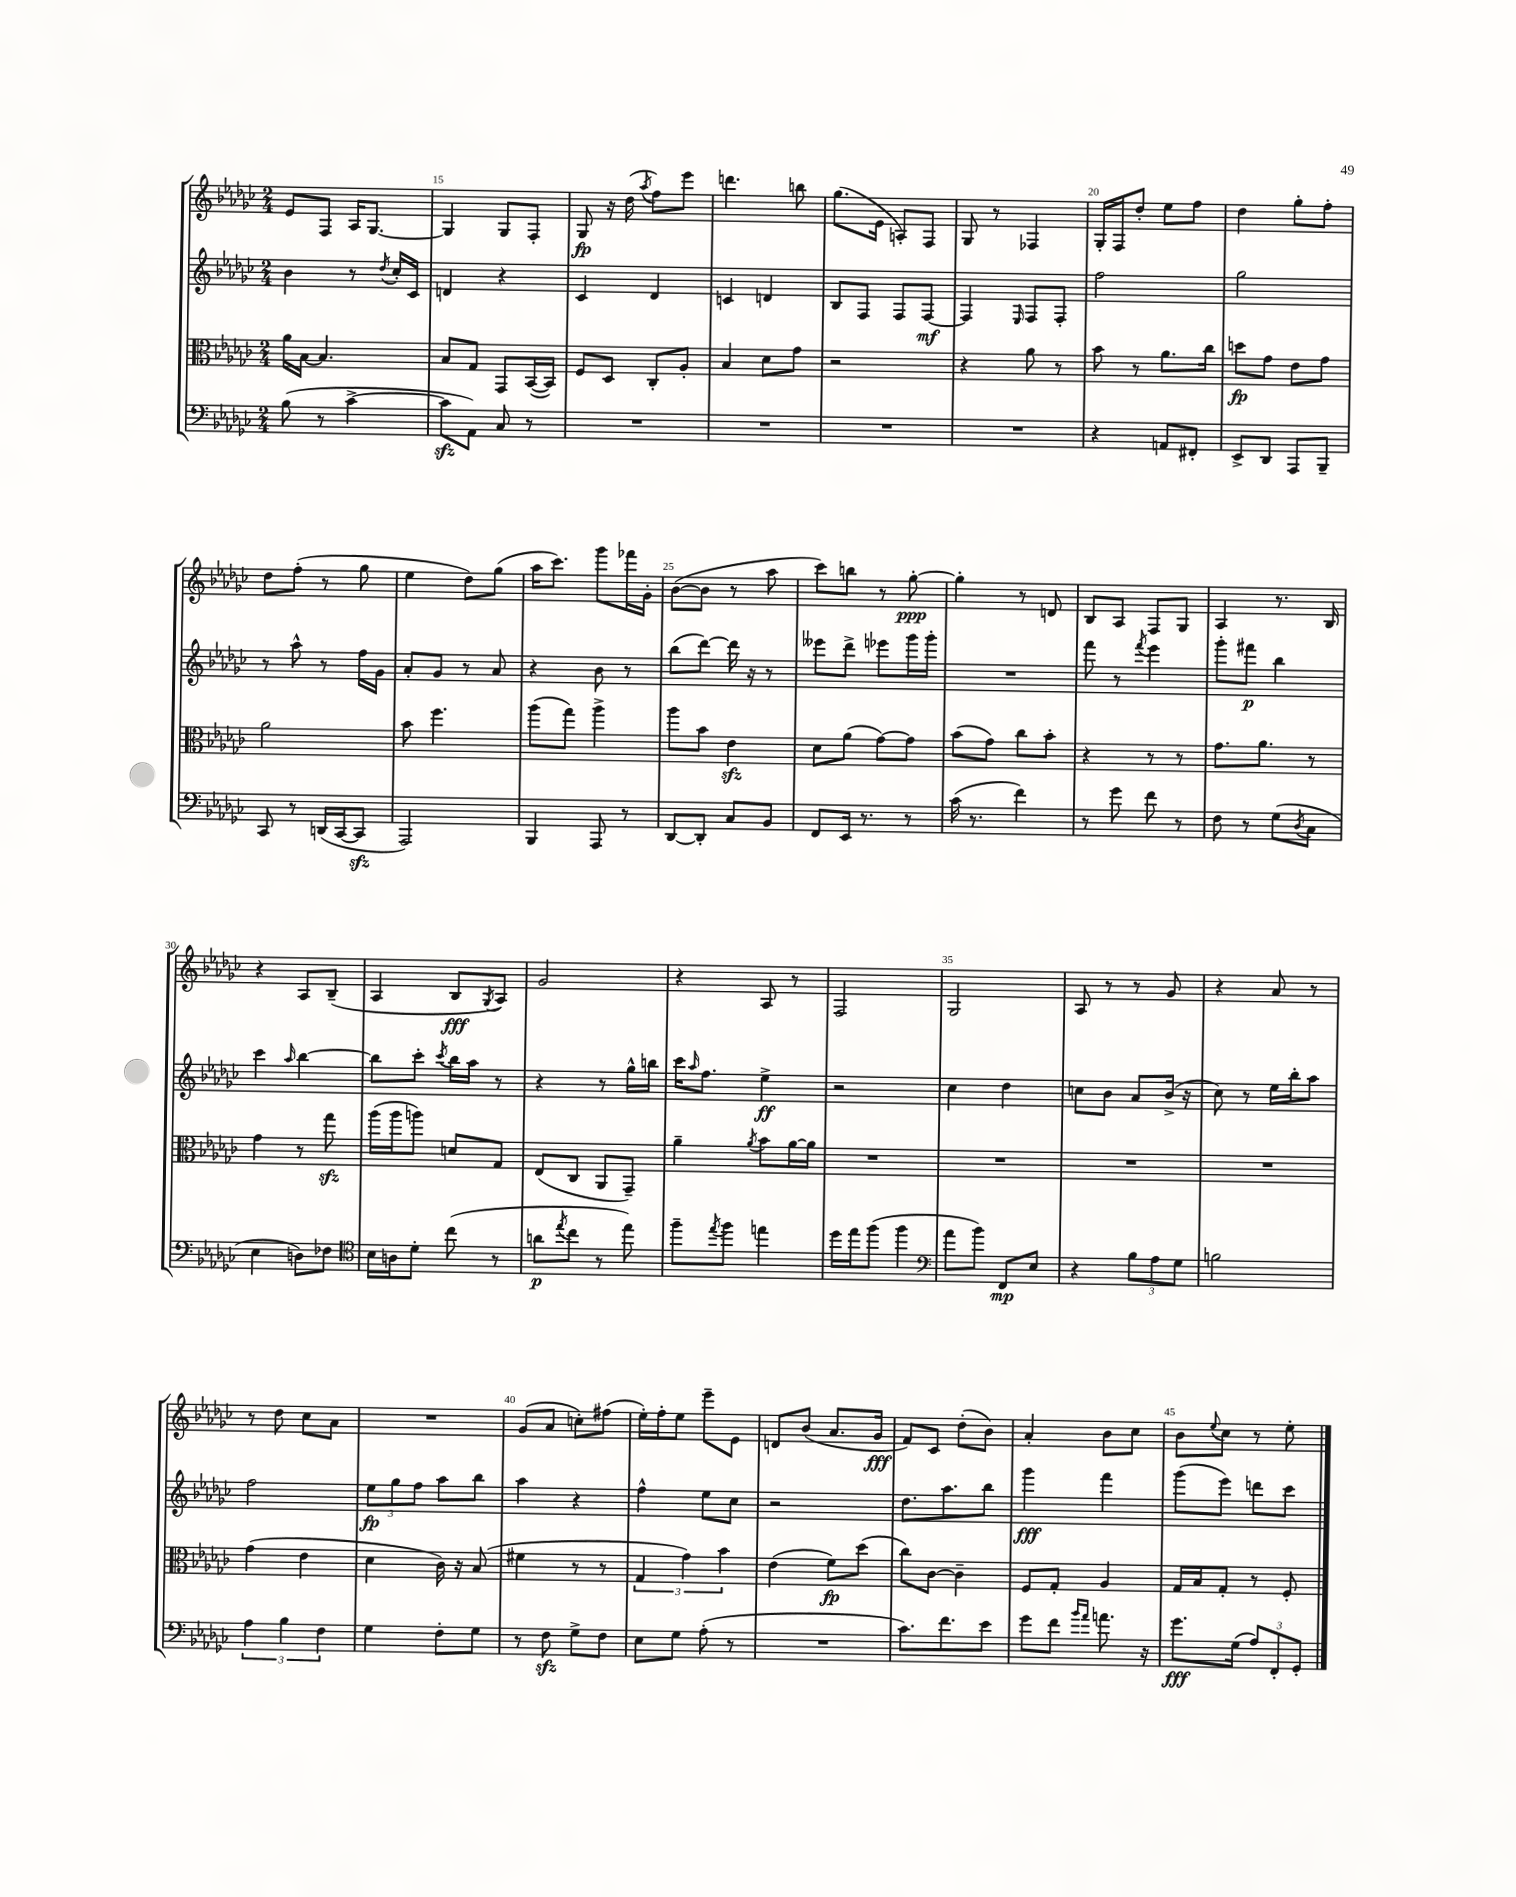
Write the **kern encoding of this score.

**kern	**dynam	**kern	**dynam	**kern	**dynam	**kern	**dynam
*part4	*part4	*part3	*part3	*part2	*part2	*part1	*part1
*staff4	*staff4	*staff3	*staff3	*staff2	*staff2	*staff1	*staff1
*clefF4	*	*clefC3	*	*clefG2	*	*clefG2	*
*k[b-e-a-d-g-c-]	*	*k[b-e-a-d-g-c-]	*	*k[b-e-a-d-g-c-]	*	*k[b-e-a-d-g-c-]	*
*M2/4	*	*M2/4	*	*M2/4	*	*M2/4	*
=14	=14	=14	=14	=14	=14	=14	=14
(8B-\	.	16a-\LL	.	4b-\	.	8e-/L	.
.	.	[16B-\JJ	.	.	.	.	.
8r	.	4.B-/]	.	.	.	8F/J	.
[4c-^\	.	.	.	8r	.	16A-/KL	.
.	.	.	.	.	.	[8.G-/J	.
.	.	.	.	8qdd-/	.	.	.
.	.	.	.	16cc-'/LL	.	.	.
.	.	.	.	16c-/JJ	.	.	.
=15	=15	=15	=15	=15	=15	=15	=15
8c-zz\L]	.	8B-/L	.	4dn/	.	4G-/]	.
8AA-\J)	.	8G-/J	.	.	.	.	.
8C-/	.	8GG-/L	.	4r	.	8G-/L	.
8r	.	([16BB-/L	.	.	.	8F'/J	.
.	.	16BB-/JJ])	.	.	.	.	.
=16	=16	=16	=16	=16	=16	=16	=16
2r	.	8F/L	.	4c-/	.	8G-/	fp
.	.	8D-/J	.	.	.	16r	.
.	.	.	.	.	.	(16dd-\	.
.	.	.	.	.	.	8qaa-/	.
.	.	8C-'/L	.	4d-/	.	8ff\L)	.
.	.	8A-'/J	.	.	.	8eee-\J	.
=17	=17	=17	=17	=17	=17	=17	=17
2r	.	4B-/	.	4cn/	.	4.dddn\	.
.	.	8d-\L	.	4dn/	.	.	.
.	.	8g-\J	.	.	.	8bbn\	.
=18	=18	=18	=18	=18	=18	=18	=18
2r	.	2r	.	8B-/L	.	(8.gg-\L	.
.	.	.	.	8F/J	.	.	.
.	.	.	.	.	.	16e-\Jk	.
.	.	.	.	8F/L	.	8An'/L)	.
.	.	.	.	[8F/J	mf	8F/J	.
=19	=19	=19	=19	=19	=19	=19	=19
2r	.	4r	.	4F/]	.	8G-/	.
.	.	.	.	.	.	8r	.
.	.	.	.	16qqE-/	.	.	.
.	.	8a-\	.	8F/L	.	4F-X/	.
.	.	8r	.	8F'/J	.	.	.
=20	=20	=20	=20	=20	=20	=20	=20
4r	.	8b-\	.	2ff\	.	16G-'/LL	.
.	.	.	.	.	.	16F/J	.
.	.	8r	.	.	.	8dd-'/J	.
8AAn/L	.	8.a-\L	.	.	.	8ee-\L	.
8FF#X'/J	.	.	.	.	.	8ff\J	.
.	.	16cc-\Jk	.	.	.	.	.
=21	=21	=21	=21	=21	=21	=21	=21
8EE-^/L	.	8ddn\L	fp	2gg-\	.	4dd-\	.
8DD-/J	.	8g-\J	.	.	.	.	.
8AAA-/L	.	8e-\L	.	.	.	8gg-'\L	.
8BBB-~/J	.	8g-\J	.	.	.	8ff'\J	.
!!LO:LB:g=z
=22	=22	=22	=22	=22	=22	=22	=22
8CC-/	.	2a-\	.	8r	.	8dd-\L	.
8r	.	.	.	8aa-^^\	.	(8ff'\J	.
(16DDn/LL	.	.	.	8r	.	8r	.
[16CC-/J	.	.	.	.	.	.	.
8CC-zz/J]	.	.	.	16ff\LL	.	8gg-\	.
.	.	.	.	16g-\JJ	.	.	.
=23	=23	=23	=23	=23	=23	=23	=23
2AAA-/)	.	8b-\	.	8a-'/L	.	4ee-\	.
.	.	4.ff\	.	8g-/J	.	.	.
.	.	.	.	8r	.	8dd-\L)	.
.	.	.	.	8a-/	.	(8gg-\J	.
=24	=24	=24	=24	=24	=24	=24	=24
4BBB-/	.	(8aa-\L	.	4r	.	16aa-\KL	.
.	.	.	.	.	.	8.ccc-\J)	.
.	.	8gg-\J)	.	.	.	.	.
8AAA-/	.	4aa-^\	.	8b-\	.	8ggg-\L	.
8r	.	.	.	8r	.	16fff-X\L	.
.	.	.	.	.	.	16g-'\JJ	.
=25	=25	=25	=25	=25	=25	=25	=25
[8DD-/L	.	8aa-\L	.	(8bb-\L	.	([8b-\L	.
8DD-'/J]	.	8b-\J	.	[8ddd-\J)	.	8b-\J]	.
8C-/L	.	4e-zz\	.	16ddd-\]	.	8r	.
.	.	.	.	16r	.	.	.
8BB-/J	.	.	.	8r	.	8aa-\	.
=26	=26	=26	=26	=26	=26	=26	=26
8FF/L	.	8d-\L	.	8eee--X\L	.	8ccc-\L)	.
16EE-/Jk	.	(8a-\J	.	8ddd-^\J	.	8bbn\J	.
8.r	.	.	.	.	.	.	.
.	.	[8g-\L)	.	8eee-X\L	.	8r	.
8r	.	8g-\J]	.	16ggg-\L	.	[8gg-'\	ppp
.	.	.	.	16ggg-'\JJ	.	.	.
=27	=27	=27	=27	=27	=27	=27	=27
(16c-\	.	(8b-\L	.	2r	.	4gg-'\]	.
8.r	.	.	.	.	.	.	.
.	.	8g-\J)	.	.	.	.	.
4f\)	.	8cc-\L	.	.	.	8r	.
.	.	8b-'\J	.	.	.	8dn/	.
=28	=28	=28	=28	=28	=28	=28	=28
8r	.	4r	.	8fff\	.	8B-/L	.
8g-\	.	.	.	8r	.	8A-/J	.
.	.	.	.	8qfff/	.	.	.
8f\	.	8r	.	4eee-\	.	8F/L	.
8r	.	8r	.	.	.	8G-/J	.
=29	=29	=29	=29	=29	=29	=29	=29
8F\	.	8.g-\L	.	8ggg-'\L	.	4A-/	.
8r	.	.	.	8fff#X\J	p	.	.
.	.	8.a-\J	.	.	.	.	.
(8G-\L	.	.	.	4bb-\	.	8.r	.
8qD-/	.	.	.	.	.	.	.
8C-\J	.	8r	.	.	.	.	.
.	.	.	.	.	.	16B-/	.
!!LO:LB:g=z
=30	=30	=30	=30	=30	=30	=30	=30
4E-\	.	4g-\	.	4ccc-\	.	4r	.
.	.	.	.	16qqaa-/	.	.	.
8Dn\L)	.	8r	.	[4bb-\	.	8A-/L	.
8F-X\J	.	8gg-zz\	.	.	.	(8B-~/J	.
=31	=31	=31	=31	=31	=31	=31	=31
*clefC4	*	*	*	*	*	*	*
16B-\LL	.	(16aa-\LL	.	8bb-\L]	.	4A-/	.
16An\J	.	16aa-\J	.	.	.	.	.
8d-'\J	.	8aan\J)	.	8ccc-'\J	.	.	.
.	.	.	.	8qccc-/	.	.	.
(8cc-\	.	8dn/L	.	16bb-\LL	.	8B-/L	fff
.	.	.	.	16aa-\JJ	.	.	.
.	.	.	.	.	.	8qG-/	.
8r	.	8G-/J	.	8r	.	8A-/J)	.
=32	=32	=32	=32	=32	=32	=32	=32
8an\L	p	(8E-/L	.	4r	.	2g-/	.
8qee-/	.	.	.	.	.	.	.
8cc-\J	.	8C-/J	.	.	.	.	.
8r	.	8AA-/L	.	8r	.	.	.
8ee-\)	.	8GG-~/J)	.	16gg-^^\LL	.	.	.
.	.	.	.	16bbn\JJ	.	.	.
=33	=33	=33	=33	=33	=33	=33	=33
8ff~\L	.	4a-~\	.	16ccc-\KL	.	4r	.
.	.	.	.	16qqaa-/	.	.	.
.	.	.	.	8.ff\J	.	.	.
8qee-/	.	.	.	.	.	.	.
8ff\J	.	.	.	.	.	.	.
.	.	8qa-/	.	.	.	.	.
4een\	.	8b-\L	.	4ee-^\	ff	8A-/	.
.	.	[16a-\L	.	.	.	8r	.
.	.	16a-\JJ]	.	.	.	.	.
=34	=34	=34	=34	=34	=34	=34	=34
16dd-\LL	.	2r	.	2r	.	2F/	.
16ee-\J	.	.	.	.	.	.	.
(8ff\J	.	.	.	.	.	.	.
4ff\	.	.	.	.	.	.	.
=35	=35	=35	=35	=35	=35	=35	=35
*clefF4	*	*	*	*	*	*	*
8a-\L	.	2r	.	4cc-\	.	2G-/	.
8b-\J)	.	.	.	.	.	.	.
8FF/L	mp	.	.	4dd-\	.	.	.
8E-/J	.	.	.	.	.	.	.
=36	=36	=36	=36	=36	=36	=36	=36
4r	.	2r	.	8ccn\L	.	8A-/	.
.	.	.	.	8b-\J	.	8r	.
12B-\L	.	.	.	8a-/L	.	8r	.
12A-\	.	.	.	.	.	.	.
.	.	.	.	(16b-^/Jk	.	8g-/	.
12G-\J	.	.	.	.	.	.	.
.	.	.	.	16r	.	.	.
=37	=37	=37	=37	=37	=37	=37	=37
2Bn\	.	2r	.	8cc-\)	.	4r	.
.	.	.	.	8r	.	.	.
.	.	.	.	16ee-\LL	.	8a-/	.
.	.	.	.	16bb-'\J	.	.	.
.	.	.	.	8aa-\J	.	8r	.
!!LO:LB:g=z
=38	=38	=38	=38	=38	=38	=38	=38
6A-\	.	(4g-\	.	2ff\	.	8r	.
.	.	.	.	.	.	8dd-\	.
6B-\	.	.	.	.	.	.	.
.	.	4e-\	.	.	.	8cc-\L	.
6F\	.	.	.	.	.	.	.
.	.	.	.	.	.	8a-\J	.
=39	=39	=39	=39	=39	=39	=39	=39
4G-\	.	4d-\	.	12ee-\L	fp	2r	.
.	.	.	.	12gg-\	.	.	.
.	.	.	.	12ff\J	.	.	.
8F'\L	.	16c-\)	.	8aa-\L	.	.	.
.	.	16r	.	.	.	.	.
8G-\J	.	(8B-/	.	8bb-\J	.	.	.
=40	=40	=40	=40	=40	=40	=40	=40
8r	.	4f#X\	.	4aa-\	.	(8g-/L	.
8Fzz\	.	.	.	.	.	8a-/J	.
8G-^\L	.	8r	.	4r	.	8ccn'\L)	.
8F\J	.	8r	.	.	.	(8ff#X\J	.
=41	=41	=41	=41	=41	=41	=41	=41
8E-\L	.	6G-/	.	4ff^^\	.	16ee-'\LL)	.
.	.	.	.	.	.	16ff'\J	.
8G-\J	.	.	.	.	.	8ee-\J	.
.	.	6g-\)	.	.	.	.	.
(8A-'\	.	.	.	8ee-\L	.	8eee-~\L	.
.	.	6b-\	.	.	.	.	.
8r	.	.	.	8cc-\J	.	8e-\J	.
=42	=42	=42	=42	=42	=42	=42	=42
2r	.	(4e-\	.	2r	.	8dn/L	.
.	.	.	.	.	.	(8b-/J	.
.	.	8f\L)	fp	.	.	8.a-/L	.
.	.	(8dd-\J	.	.	.	.	.
.	.	.	.	.	.	16g-/Jk	fff
=43	=43	=43	=43	=43	=43	=43	=43
8.c-\L)	.	8cc-\L)	.	8.dd-\L	.	8f/L)	.
.	.	[8c-\J	.	.	.	8c-/J	.
8.f\	.	.	.	8.aa-\	.	.	.
.	.	4c-~\]	.	.	.	(8dd-'\L	.
8e-\J	.	.	.	8bb-\J	.	8b-\J)	.
=44	=44	=44	=44	=44	=44	=44	=44
8g-\L	.	8F/L	.	4ggg-\	fff	4a-'/	.
8f\J	.	8G-'/J	.	.	.	.	.
16qqb-/LL	.	.	.	.	.	.	.
16qqa-/JJ	.	.	.	.	.	.	.
8.an\	.	4A-/	.	4fff\	.	8b-\L	.
.	.	.	.	.	.	8cc-\J	.
16r	.	.	.	.	.	.	.
=45	=45	=45	=45	=45	=45	=45	=45
8.g-\L	fff	16G-/LL	.	(8ggg-\L	.	8b-\L	.
.	.	16B-/J	.	.	.	.	.
.	.	.	.	.	.	8qqee-/	.
.	.	8G-'/J	.	8eee-\J)	.	8cc-\J	.
(16G-\Jk	.	.	.	.	.	.	.
12A-/L)	.	8r	.	8dddn\L	.	8r	.
12FF'/	.	.	.	.	.	.	.
.	.	8F'/	.	8ccc-\J	.	8ee-'\	.
12GG-'/J	.	.	.	.	.	.	.
==	==	==	==	==	==	==	==
*-	*-	*-	*-	*-	*-	*-	*-
